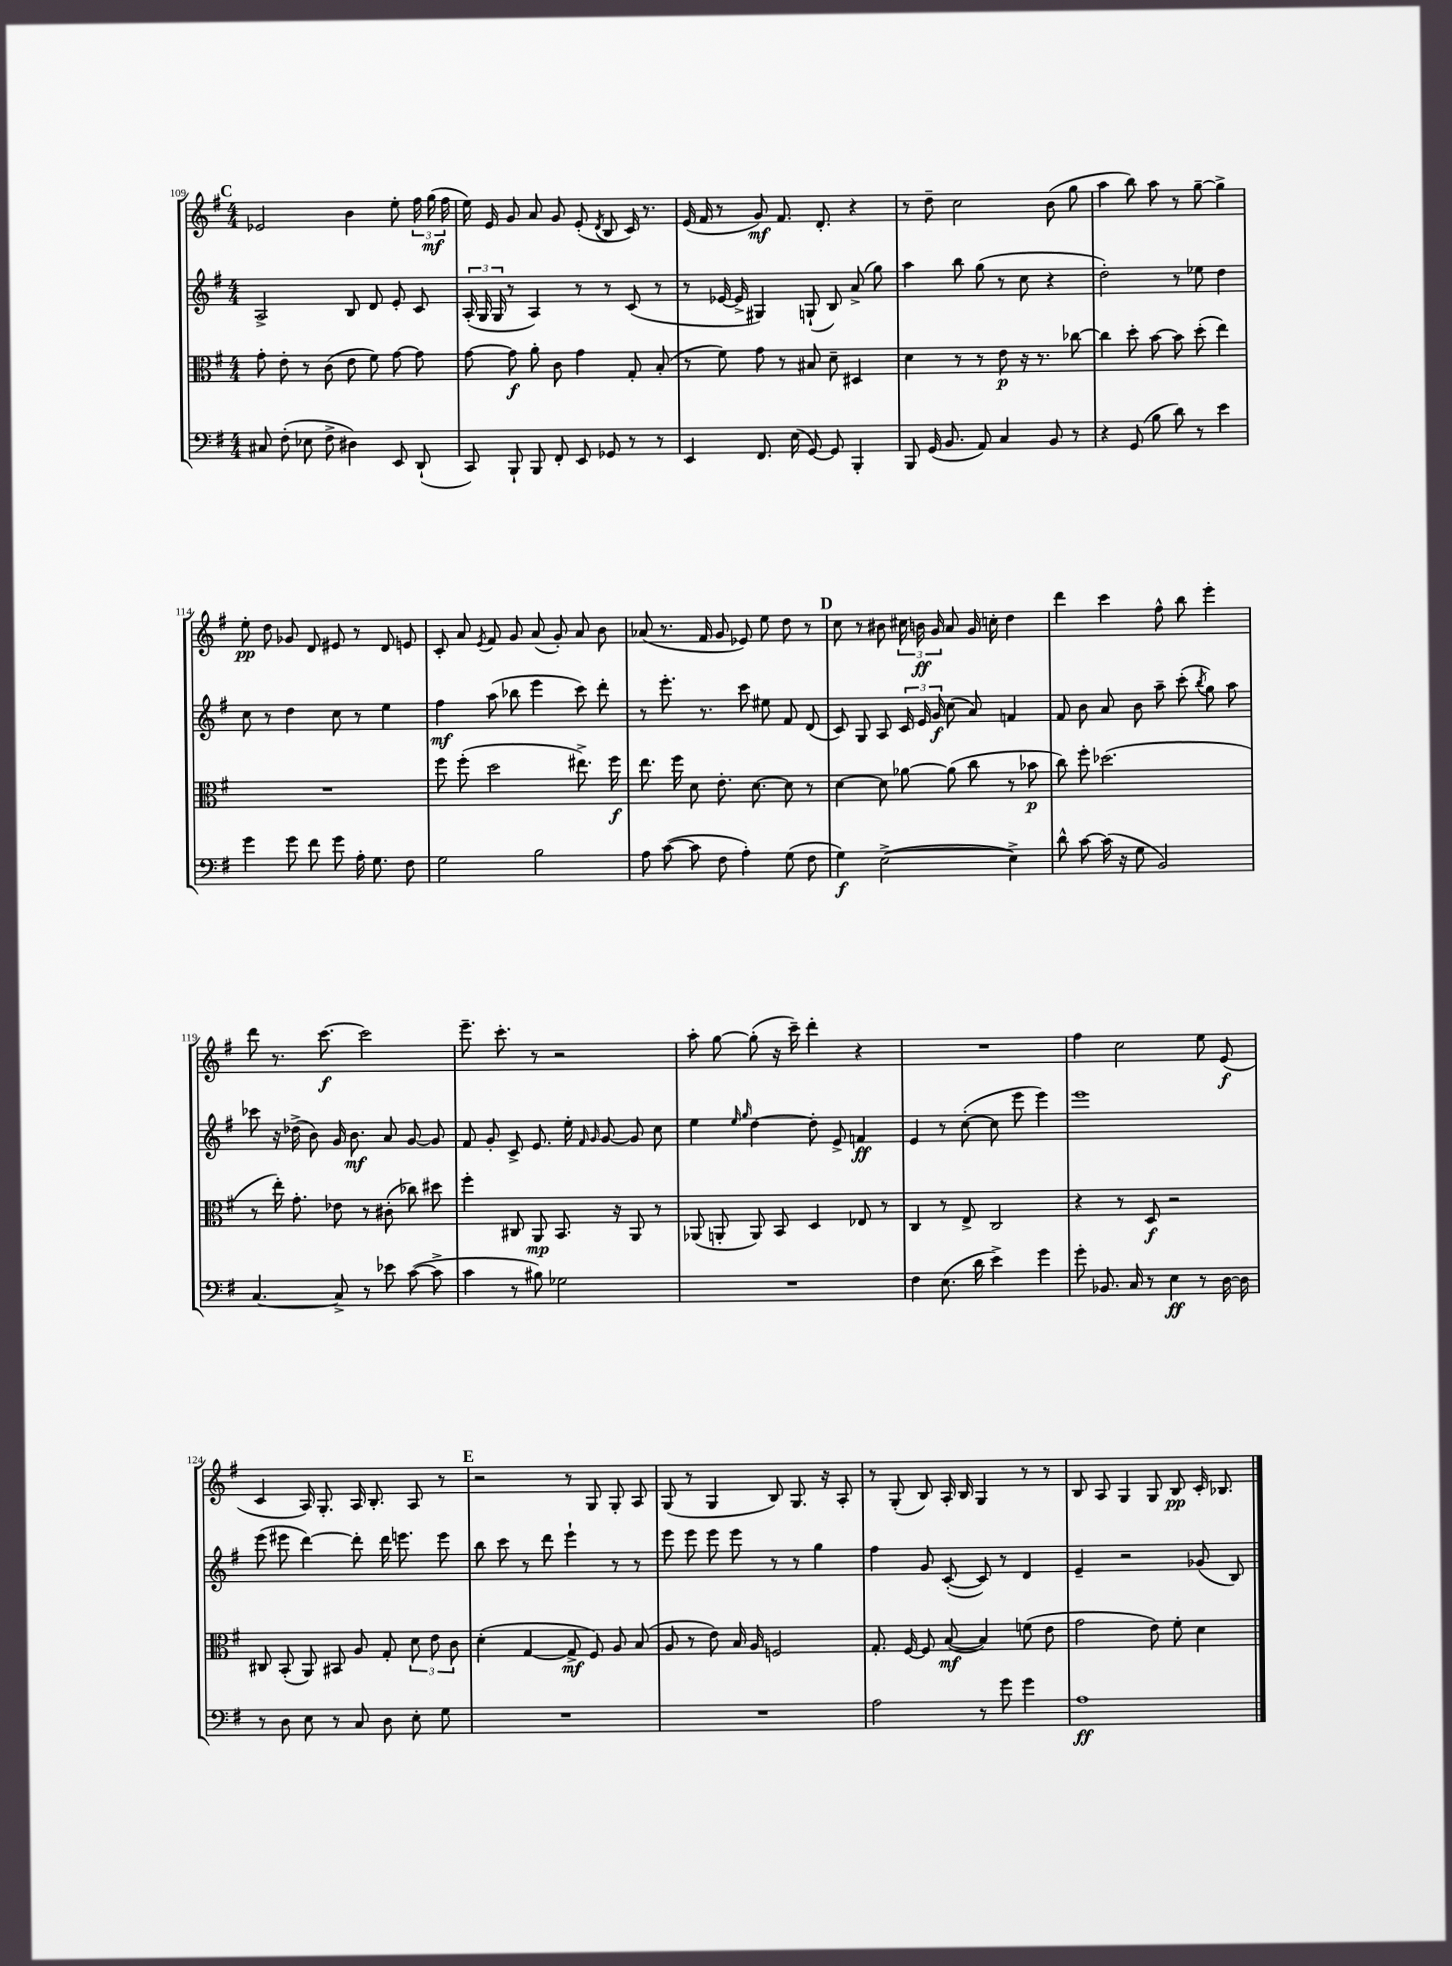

**kern	**kern	**kern	**kern
*staff4	*staff3	*staff2	*staff1
*clefF4	*clefC3	*clefG2	*clefG2
*k[f#]	*k[f#]	*k[f#]	*k[f#]
*M4/4	*M4/4	*M4/4	*M4/4
8C#	8g'	2A^	2e-
(8F#'	8e'	.	.
8E-	8r	.	.
8F#^	(8c	.	.
4D#)	8e	8B	4b
.	8f#)	8d	.
8EE	[8g	8e'	8ee'
(8DD`	8g]	8c	24ff#
.	.	.	(24gg
.	.	.	24ff#
=	=	=	=
8CC)	[8g	(24A'	16ee)
.	.	24G	.
.	.	.	16e
.	.	24G	.
8BBB`	8g]	8r	8g
8BBB	8a'	4A)	8a
8FF#'	8c	.	8g
8EE	4g	8r	(8e'
.	.	.	8qd
8GG-	.	8r	8B
8r	8G'	(8c	16c)
.	.	.	8.r
8r	(8B'	8r	.
=	=	=	=
4EE	8r	8r	(16e
.	.	.	16f#
.	8f#)	[16e-	8r
.	.	16e-^]	.
8.FF#	8g	4G#)	8g)
.	8r	.	8.f#
(16E	.	.	.
[8GG)	8B#	(8G`	.
.	.	.	8.d'
8GG]	8d~	8B)	.
4BBB'	4D#	(8a^	4r
.	.	8gg)	.
=	=	=	=
8BBB	4d	4aa	8r
(16GG	.	.	8dd~
8.BB	.	.	.
.	8r	8bb	2cc
8AA)	8r	(8gg	.
4C	8e	8r	.
.	16r	8cc	.
.	8.r	.	.
8BB	.	4r	(8b
8r	[8cc-	.	8gg
=	=	=	=
4r	4cc-]	2dd')	4aa
(8GG	8dd'	.	8bb)
8B	[8b	.	8aa
8d)	8b]	8r	8r
8r	(8dd'	8ee-	[8gg~
4e	4ee)	4dd	4gg^]
=	=	=	=
4g	1r	8cc	8ee'
.	.	8r	8dd
8g	.	4dd	8g-
8f#	.	.	8d
8g	.	8cc	8e#
16A'	.	8r	8r
8.G	.	.	.
.	.	4ee	8d
8F#	.	.	8e
=	=	=	=
2G	8ff#	4ff#	8c'
.	(8ff#'	.	8a
.	.	.	8qe
.	2dd	(8aa	8f#
.	.	8bb-	8g
2B	.	4eee	(8a
.	.	.	8g')
.	8.ee#^)	8ccc)	8a
.	.	8ddd'	8b
.	16ff#	.	.
=	=	=	=
8A	8.ee	8r	(8a-
([8c	.	8.eee'	8.r
.	16ff#	.	.
8c]	8d	.	.
.	.	8.r	16f#
8F#	8.e'	.	8g
4A')	.	8ccc	8e-)
.	[8.d	.	.
.	.	8ee#	8ee
(8G	8d]	8f#	8dd
8F#	8r	(8d	8r
=	=	=	=
4G)	[4d	8c)	8cc
.	.	8G	8r
([2E^	8d]	8A	8b#
.	[8a-	24c	24cc#
.	.	24e	24b
.	.	24g	24g
.	(8a-]	(8cc	8a
.	8cc	8a)	16g
.	.	.	16cc'
4E^])	8r	4f	4dd
.	8b-	.	.
=	=	=	=
8d^^	8cc)	8f#	4ddd
[8c	8ff#'	8b	.
(16c]	(2.dd-	8a	4ccc
16r	.	.	.
8G	.	8b	.
2BB)	.	8aa~	8ff#^^
.	.	(8ccc'	8bb
.	.	8qbb	.
.	.	8gg)	4eee'
.	.	8aa	.
=	=	=	=
[4.C	8r	8ccc-	8ddd
.	16ee')	16r	8.r
.	8.g'	(16dd-^	.
.	.	8b)	.
.	.	.	[8.ccc
8C^]	8e-	16g	.
.	.	8.b	.
8r	8r	.	2ccc]
8e-	(8c#'	8a	.
([8c	8cc-)	[8g	.
8c^]	8dd#	8g]	.
=	=	=	=
4c	4ff#'	8f#	8.eee~
.	.	8g'	.
.	.	.	8.ccc'
8r	8C#	8c^	.
8B#)	8AA	8.e	8r
2G-	8.BB	.	2r
.	.	16ee'	.
.	.	16qqf#	.
.	.	16qqg	.
.	.	[8g	.
.	16r	.	.
.	8AA	8g]	.
.	8r	8cc	.
=	=	=	=
1r	(8AA-	4ee	8aa'
.	8AA'	.	[8gg
.	.	16qqee	.
.	.	16qqgg	.
.	8AA)	[4dd	(8gg']
.	8BB	.	16r
.	.	.	16ccc~)
.	4D	8dd']	4ddd'
.	.	8e^	.
.	8E-	4f	4r
.	8r	.	.
=	=	=	=
4F#	4C	4e	1r
(8.E	8r	8r	.
.	8E^	([8cc'	.
16d	.	.	.
4e^)	2C	8cc]	.
.	.	8eee	.
4g	.	4eee)	.
=	=	=	=
8g'	4r	1eee	4ff#
8.BB-	.	.	.
.	8r	.	2cc
16C	.	.	.
8r	8D	.	.
4E	2r	.	.
8r	.	.	8ee
[16D	.	.	(8e
16D]	.	.	.
=	=	=	=
8r	8C#	(8eee	4c
8D	(8BB'	8eee#	.
8E	8AA)	[4ddd)	16A)
.	.	.	8.G'
8r	8BB#	.	.
8C	8A	8ddd']	16A
.	.	.	8.B'
8D	8G'	16ddd	.
.	.	8.eee	.
8E'	12d	.	8A
.	12e	.	.
8G	.	8eee	8r
.	12c	.	.
=	=	=	=
1r	(4d'	8bb	2r
.	.	8ccc	.
.	[4G	8r	.
.	.	8ddd	.
.	8G^]	4eee`	8r
.	8F#)	.	8G
.	8A	8r	8G'
.	(8B	8r	8A
=	=	=	=
1r	8A	8eee	(8G
.	8r	8eee	8r
.	8e)	8eee	4G
.	16B	8eee	.
.	16A	.	.
.	2F	8r	8B)
.	.	8r	8.G
.	.	4gg	.
.	.	.	16r
.	.	.	8A'
=	=	=	=
2A	8.G'	4ff#	8r
.	.	.	(8G'
.	[16F#	.	.
.	8F#]	8g	8B)
.	([8B	([8c'	16A'
.	.	.	16B
8r	4B])	8c])	4G
8g	.	8r	.
4g	(8f	4d	8r
.	8e	.	8r
=	=	=	=
1A	2g	4e~	8B
.	.	.	8A
.	.	2r	4G
.	8e)	.	8G
.	8f#'	.	8B
.	4d	(8g-	16c'
.	.	.	8.B-
.	.	8B)	.
==	==	==	==
*-	*-	*-	*-
